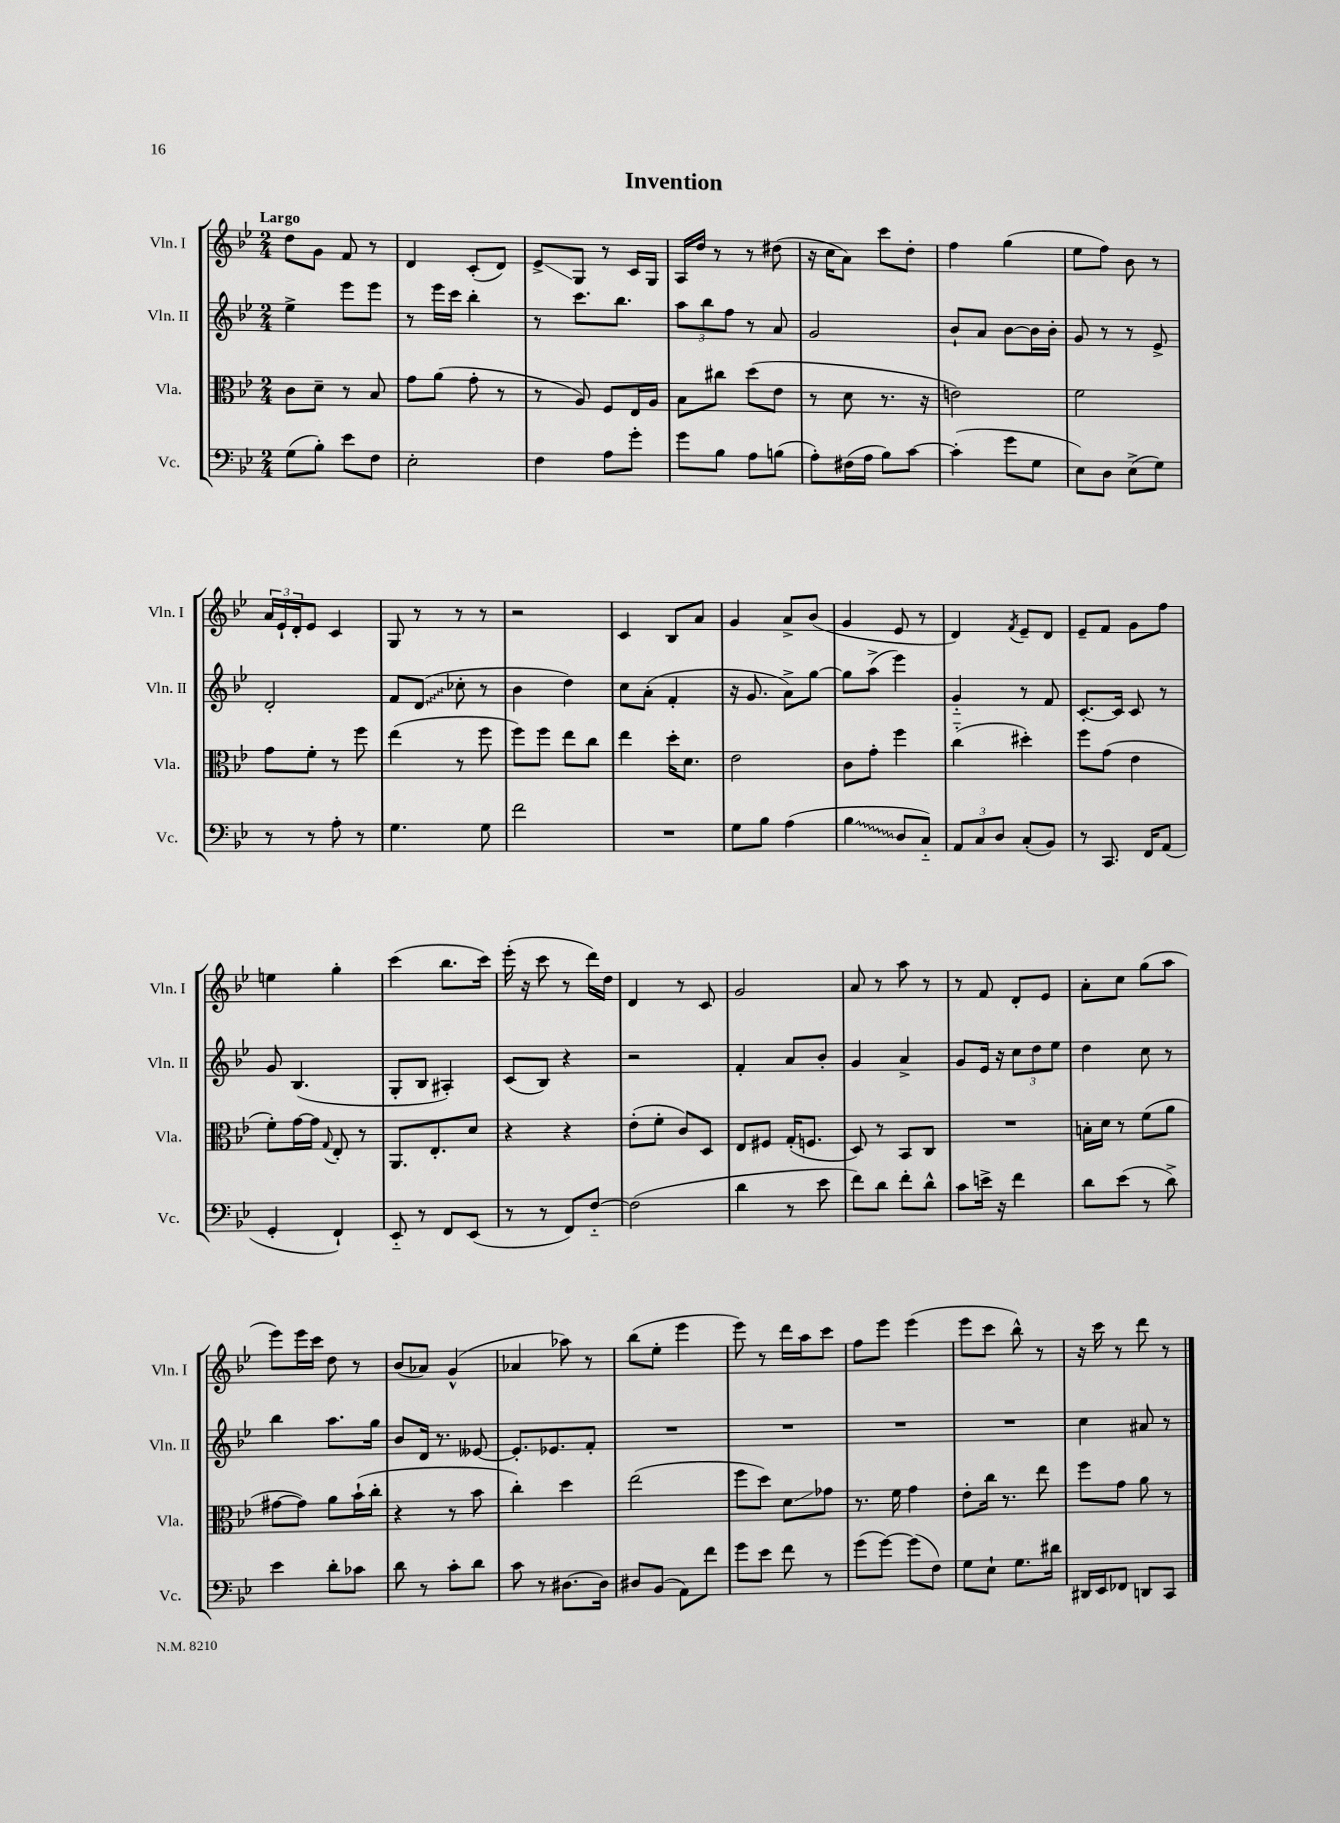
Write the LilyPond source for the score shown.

\header { title = "Invention" }
<<
\new StaffGroup <<
\new Staff = "s0" \with { instrumentName = "Vln. I" shortInstrumentName = "Vln. I" } {
    \clef treble \key bes \major \numericTimeSignature \time 2/4 \tempo "Largo"
    d''8 g'8 f'8 r8 |
    d'4 c'8-.( d'8) |
    ees'8->\glissando g8 r8 c'16 g16 |
    a16 d''16 r8 r8 dis''8( |
    r16 c''16 a'8) c'''8 d''8-. |
    f''4 g''4( |
    ees''8 f''8) bes'8 r8 |
    \tuplet 3/2 { a'16 ees'16-! d'16-. } ees'8 c'4 |
    g8 r8 r8 r8 |
    r2 |
    c'4 bes8 a'8 |
    g'4 a'8-> bes'8( |
    g'4 ees'8 r8 |
    d'4) \acciaccatura { f'8 } ees'8-- d'8 |
    ees'8-- f'8 g'8 f''8 |
    e''4 g''4-. |
    c'''4( bes''8. c'''16) |
    ees'''16-.( r16 c'''8 r8 d'''16) d''16 |
    d'4 r8 c'8 |
    g'2 |
    a'8 r8 a''8 r8 |
    r8 f'8 d'8-. ees'8 |
    a'8-. c''8 g''8( a''8 |
    ees'''8) ees'''16 c'''16 d''8 r8 |
    bes'8( aes'8) g'4-^( |
    aes'4 aes''8) r8 |
    bes''8( ees''8-. ees'''4 |
    ees'''8) r8 d'''16 a''16 c'''8 |
    f''8 ees'''8 ees'''4( |
    ees'''8 c'''8 bes''8-^) r8 |
    r16 c'''16 r8 d'''8 r8 \bar "|." |
}
\new Staff = "s1" \with { instrumentName = "Vln. II" shortInstrumentName = "Vln. II" } {
    \clef treble \key bes \major \numericTimeSignature \time 2/4
    ees''4-> ees'''8 ees'''8 |
    r8 ees'''16 c'''16 bes''4-. |
    r8 c'''8. bes''8. |
    \tuplet 3/2 { a''8 bes''8 f''8 } r8 a'8 |
    g'2 |
    bes'8-! a'8 bes'8~ bes'16 bes'16-. |
    g'8 r8 r8 ees'8-> |
    d'2-. |
    f'8 \once \override Glissando.style = #'zigzag d'8\glissando( ces''8-. r8 |
    bes'4 d''4) |
    c''8 a'8-.( f'4-. |
    r16 g'8. a'8->) g''8~ |
    g''8 a''8->( ees'''4) |
    g'4-_ r8 f'8 |
    c'8.~-. c'16 c'8 r8 |
    g'8 bes4.( |
    g8-. bes8 ais4-.) |
    c'8( bes8) r4 |
    r2 |
    f'4-. a'8 bes'8-. |
    g'4 a'4-> |
    g'8 ees'16 r16 \tuplet 3/2 { c''8 d''8 ees''8 } |
    d''4 c''8 r8 |
    bes''4 a''8. g''16 |
    bes'8 d'16 r8. eeses'8~ |
    eeses'8.-. ees'8. f'8-. |
    R2 |
    R2 |
    R2 |
    R2 |
    c''4 ais'8 r8 \bar "|." |
}
\new Staff = "s2" \with { instrumentName = "Vla." shortInstrumentName = "Vla." } {
    \clef alto \key bes \major \numericTimeSignature \time 2/4
    c'8 d'8-- r8 bes8 |
    g'8 a'8( g'8-. r8 |
    r8 a8) f8 ees16 a16 |
    bes8 cis''8 d''8( ees'8 |
    r8 d'8 r8. r16 |
    e'2) |
    f'2 |
    g'8 f'8-. r8 f''8 |
    ees''4( r8 f''8 |
    f''8) f''8 ees''8 c''8 |
    ees''4 d''16-. d'8. |
    ees'2 |
    c'8 g'8-. f''4 |
    c''4-_( dis''4-.) |
    f''8 g'8( ees'4 |
    f'8-.) g'16~ g'16 \appoggiatura { g8 } ees8-. r8 |
    a,8. ees8.-. d'8 |
    r4 r4 |
    ees'8-.( f'8-. c'8) d8 |
    ees8 fis8 g16-.( f8. |
    d8) r8 bes,8 c8 |
    R2 |
    b16-. d'16 r8 f'8( a'8 |
    gis'8~ gis'8) a'8 bes'16-!( c''16-. |
    r4 r8 bes'8 |
    c''4-.) d''4 |
    ees''2( |
    f''8 d''8) d'8\glissando ges'8 |
    r8. f'16 g'4 |
    ees'8-. c''16 r8. ees''8 |
    f''8 g'8 a'8 r8 \bar "|." |
}
\new Staff = "s3" \with { instrumentName = "Vc." shortInstrumentName = "Vc." } {
    \clef bass \key bes \major \numericTimeSignature \time 2/4
    g8( bes8-.) ees'8 f8 |
    ees2-. |
    f4 a8 g'8-. |
    g'8 bes8 a8 b8( |
    a8-.) fis16( a16 bes8) c'8~ |
    c'4-.( g'8 g8 |
    ees8) d8 ees8->( g8) |
    r8 r8 a8-. r8 |
    g4. g8 |
    f'2 |
    R2 |
    g8 bes8 a4( |
    \once \override Glissando.style = #'zigzag bes4\glissando d8 c8-_) |
    \tuplet 3/2 { a,8 c8 d8 } c8-.( bes,8) |
    r8 c,8. f,16 a,8( |
    g,4-. f,4-!) |
    ees,8-_ r8 f,8 ees,8( |
    r8 r8 f,8) f8~-_ |
    f2( |
    d'4 r8 ees'8 |
    f'8) d'8 f'8-. d'8-^ |
    c'8 e'16-> r16 f'4 |
    d'8 ees'8( r8 d'8->) |
    ees'4 d'8-. ces'8 |
    d'8 r8 c'8-. d'8 |
    c'8 r8 dis8.~ dis16 |
    dis8 bes,8( a,8) f'8 |
    g'8 ees'8 f'8 r8 |
    g'8( g'8~) g'8( f8) |
    g8 ees8-! g8. dis'16 |
    dis,16 ees,16 fes,8 d,8 c,8 \bar "|." |
}
>>
>>
\layout { \context { \Score \remove "Bar_number_engraver" } }
